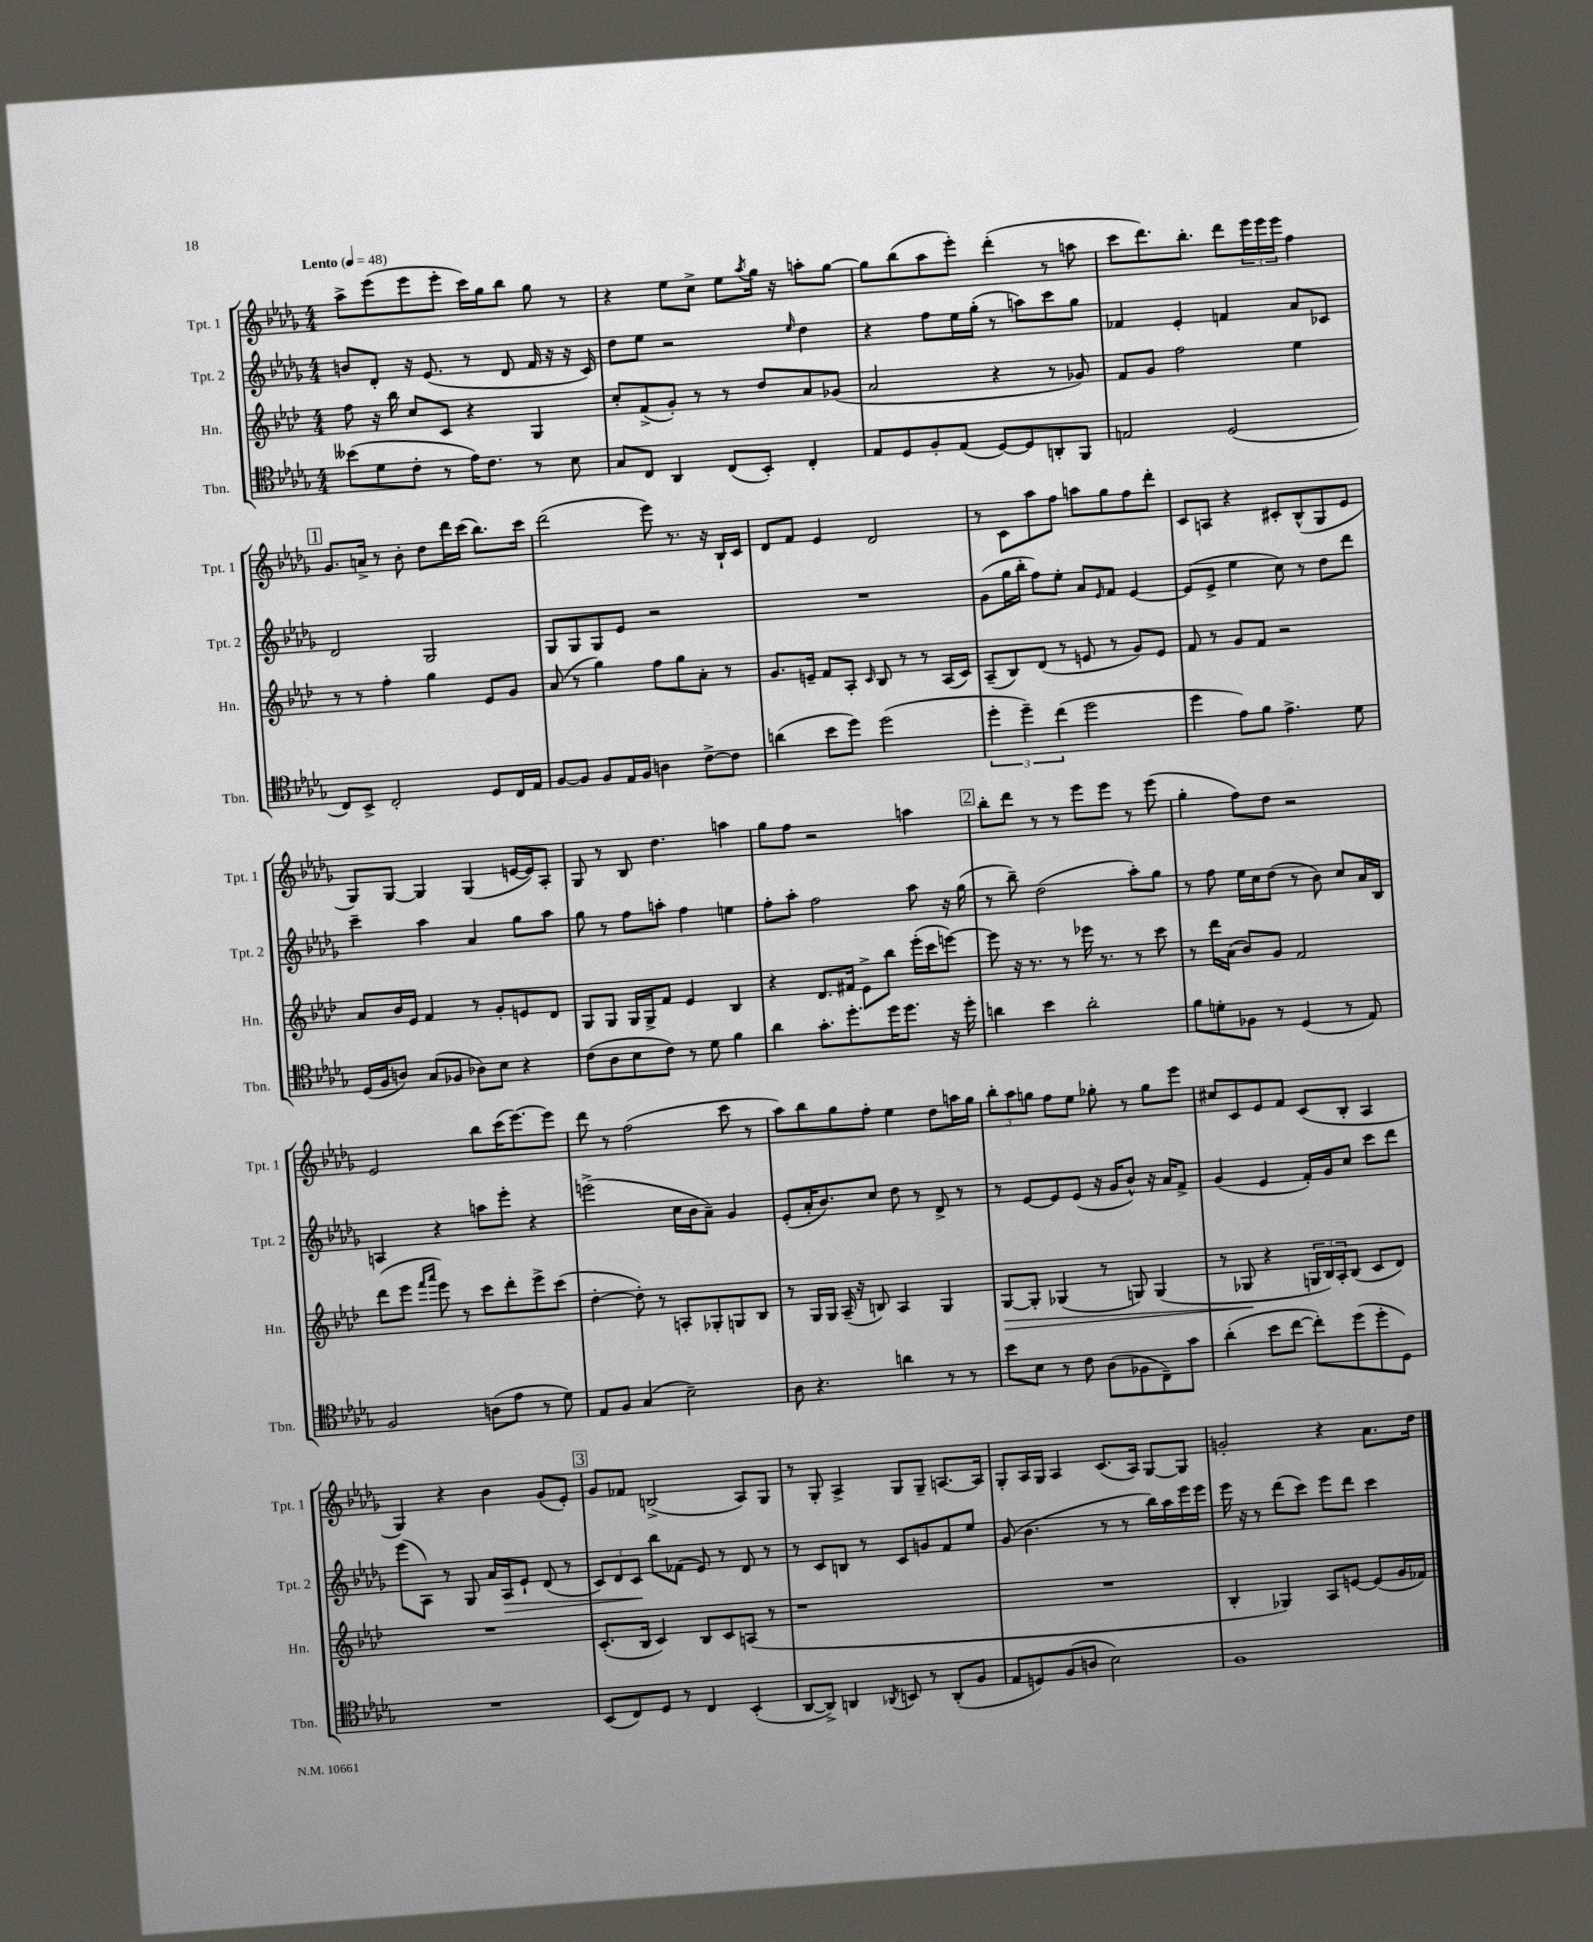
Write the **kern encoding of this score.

**kern	**kern	**dynam	**kern	**dynam	**kern
*part4	*part3	*part3	*part2	*part2	*part1
*staff4	*staff3	*staff3	*staff2	*staff2	*staff1
*I"Tbn.	*I"Hn.	*	*I"Tpt. 2	*	*I"Tpt. 1
*I'Tbn.	*I'Hn.	*	*I'Tpt. 2	*	*I'Tpt. 1
*clefC4	*clefG2	*	*clefG2	*	*clefG2
*k[b-e-a-d-g-]	*k[b-e-a-d-]	*	*k[b-e-a-d-g-]	*	*k[b-e-a-d-g-]
*M4/4	*M4/4	*	*M4/4	*	*M4/4
*MM48	*MM48	*	*MM48	*	*MM48
=1	=1	=1	=1	=1	=1
!	!	!	!	!	!LO:TX:a:B:t=Lento
(8b--X\L	8ff\	.	8bn/L	.	8aa-^\L
8d-\	16r	.	8d-'/J	.	(8eee-\
.	16bb-\	.	.	.	.
8c'\J	8cc/L	.	16r	.	8eee-\
.	.	.	(8.e-/	.	.
8r	8c/J	.	.	.	8eee-'\J
16e-\KL)	4r	.	8r	.	16ccc\LL)
8.c\J	.	.	.	.	16gg-\J
.	.	.	8d-/	.	8bb-\J
8r	4G/	.	16f/	.	8gg-\
.	.	.	16r	.	.
8B-\	.	.	16r	.	8r
.	.	.	16c/)	.	.
=2	=2	=2	=2	=2	=2
8G-/L	8cc'/L	.	8dd-\L	.	4r
8C/J	(8f^/	.	8ee-\J	.	.
4AA-/	8g'/J)	.	2r	.	8ee-\L
.	8r	.	.	.	8cc^\J
(8C/L	8r	.	.	.	8ee-\L
.	.	.	.	.	8qaa-/
8BB-'/J)	8dd-/L	.	.	.	16gg-\Jk
.	.	.	.	.	16r
.	.	.	16qqee-/	.	.
4C'/	8a-/	.	4dd-\	.	8aan'\L
.	(8g-X/J	.	.	.	[8gg-\J
=3	=3	=3	=3	=3	=3
8E-/L	2a-/	.	4r	.	8gg-\L]
8D-/	.	.	.	.	(8bb-\
8F'/	.	.	8ff\L	.	8aa-\
(8E-/J	.	.	16ee-\L	.	8eee-'\J)
.	.	.	(16gg-'\JJ	.	.
[8D-/L)	4r	.	8r	.	(4ddd-'\
8D-/]	.	.	8aan\L)	.	.
8AAn'/	8r	.	8ccc\	.	8r
8FF/J	8g-X/)	.	8gg-\J	.	8aan\
=4	=4	=4	=4	=4	=4
2En/	8f/L	.	4f-X/	.	8ccc\L
.	8g/J	.	.	.	8.ddd-\)
.	2ff\	.	4e-'/	.	.
.	.	.	.	.	8.bb-'\J
(2D-/	.	.	4fn/	.	8ddd-\L
.	.	.	.	.	24eee-\L
.	.	.	.	.	24eee-\
.	.	.	.	.	24eee-\JJ
.	4ee-\	.	8a-/L	.	4ff\
.	.	.	8c-X/J	.	.
!!LO:LB:g=z
!!LO:REH:place=s1:t=1
=5	=5	=5	=5	=5	=5
8C/L)	8r	.	2d-/	.	8.g-/L
8BB-^/J	8r	.	.	.	.
.	.	.	.	.	16an^/Jk
2C'/	4ff'\	.	.	.	8r
.	.	.	.	.	8b-'\
.	4gg\	.	2G-/	.	8dd-\L
.	.	.	.	.	16ddd-\L
.	.	.	.	.	(16ccc\JJ
8D-/L	8e-/L	.	.	.	8.bb-\L)
16C/L	8g/J	.	.	.	.
16E-/JJ	.	.	.	.	16ccc\Jk
=6	=6	=6	=6	=6	=6
[8F/L	(8a-/	.	8G-/L	.	(2ddd-\
8F/J]	8r	.	8G-/	.	.
8F/L	4gg\)	.	8G-/	.	.
16E-/L	.	.	8e-/J	.	.
16F/JJ	.	.	.	.	.
4An\	8ff\L	.	2r	.	8eee-\)
.	8gg\	.	.	.	8.r
[8c^\L	8a-'\J	.	.	.	.
.	.	.	.	.	16r
8c\J]	8r	.	.	.	16B-`/LL
.	.	.	.	.	16c/JJ
=7	=7	=7	=7	=7	=7
(4an\	8.g/L	.	1r	.	8d-/L
.	.	.	.	.	8f/J
.	16en~/Jk	.	.	.	.
8b-\L	8f/L	.	.	.	4e-/
8dd-\J)	8A-'/J	.	.	.	.
.	16qqc/	.	.	.	.
(2dd-\	8B-/	.	.	.	2d-/
.	8r	.	.	.	.
.	8r	.	.	.	.
.	(16A-/LL	.	.	.	.
.	16c/JJ)	.	.	.	.
=8	=8	=8	=8	=8	=8
6dd-'\	(8A-~/L	.	(8g-\L	.	8r
.	8B-/)	.	16gg-\L	.	8c\L
6dd-~\)	.	.	.	.	.
.	.	.	16bb-'\JJ	.	.
.	(8d-/J	.	8ff\L)	.	8aa-\
(6cc\	.	.	.	.	.
.	8r	.	8ee-'\J	.	8ff\J
2dd-\	8en/	.	8a-/L	.	8aan\L
.	.	.	16qqe-/	.	.
.	8r	.	8f/J	.	8gg-\
.	8g/L)	.	[4e-/	.	8ff\
.	8e/J	.	.	.	8ddd-'\J
=9	=9	=9	=9	=9	=9
4dd-\	8f/	.	(8e-/L]	.	8c/L
.	8r	.	8e-^/J	.	8An/J
8e-\L)	8g/L	.	4ee-\	.	4r
8f\J	8f/J	.	.	.	.
4.e-^\	2r	.	8cc\)	.	8c#X'/L
.	.	.	8r	.	(8B-^^/
.	.	.	8dd-\L	.	8G-/
8d-\	.	.	8ddd-\J	.	8e-/J
!!LO:LB:g=z
=10	=10	=10	=10	=10	=10
(16D-/LL	8a-/L	.	4ccc~\	.	8G-/L)
16F/J	.	.	.	.	.
8An/J)	16b-/L	.	.	.	[8G-/J
.	16e-/JJ	.	.	.	.
(8G-/L	4f/	.	4aa-\	.	4G-/]
8F-X/J	.	.	.	.	.
8A-X\L)	8r	.	4a-/	.	(4G-/
8B-\J	8g'/L	.	.	.	.
4r	8en/	.	8gg-\L	.	[16en/LL
.	.	.	.	.	16e/J])
.	8d-/J	.	8aa-\J	.	8A-'/J
=11	=11	=11	=11	=11	=11
(8c\L	8G/L	.	8gg-\	.	8G-/
8A-\	8G/J	.	8r	.	8r
8B-\	16G/LL	.	8ff\L	.	8B-/
.	16G^/J	.	.	.	.
8c\J)	8f/J	.	8aan'\J	.	4.dd-\
8r	4e-/	.	4ff\	.	.
8d-\	.	.	.	.	.
4f\	4B-/	.	4een\	.	4aan\
=12	=12	=12	=12	=12	=12
4a-\	4r	.	8ff'\L	.	8gg-\L
.	.	.	8aa-'\J	.	8ff\J
8.g-'\L	8.d-/L	.	2ff\	.	2r
8.dd-'\	16f#X/Jk	.	.	.	.
.	8e-^\L	.	.	.	.
16dd-\K	8bb-\J	.	.	.	.
8.dd-\J	.	.	.	.	.
.	(16eee-'\LL	.	8aa-\	.	4aan\
.	16ccc\J	.	.	.	.
16r	[8eeen\J)	.	16r	.	.
16dd-'\	.	.	(16gg-\	.	.
!!LO:REH:place=s1:t=2
=13	=13	=13	=13	=13	=13
4an\	8eee\]	.	8r	.	8bb-'\L
.	16r	.	8bb-~\)	.	8ddd-\J
.	8.r	.	.	.	.
4b-\	.	.	(2dd-\	.	8r
.	8r	.	.	.	8r
2a'\	16eee-X\	.	.	.	8eee-\L
.	8.r	.	.	.	.
.	.	.	.	.	8eee-\J
.	8r	.	8aa-'\L)	.	8r
.	8ccc\	.	8gg-\J	.	(8eee-\
=14	=14	=14	=14	=14	=14
8f\L	8r	.	8r	.	4gg-'\
8dn'\	16ddd-\LL	.	8ff\	.	.
.	(16a-\JJ	.	.	.	.
8F-X\J	8b-/L)	.	16ee-\LL	.	8ff\L)
.	.	.	16cc\J	.	.
8r	8g/J	.	(8dd-\J	.	8dd-\J
(4D-/	2f/	.	8r	.	2r
.	.	.	8b-\)	.	.
8r	.	.	8cc/L	.	.
8E-/)	.	.	16a-/L	.	.
.	.	.	16B-/JJ	.	.
!!LO:LB:g=z
=15	=15	=15	=15	=15	=15
2F/	(8ddd-\L	.	4An/	.	2e-/
.	8eee-\J	.	.	.	.
.	16qqfff/LL	.	.	.	.
.	16qqaaa-/JJ	.	.	.	.
.	8eee-\)	.	4r	.	.
.	8r	.	.	.	.
(8An\L	8ccc\L	.	8aan\L	.	8bb-\L
8e-\J	8ddd-'\	.	8eee-'\J	.	(16ccc\K
.	.	.	.	.	[8.eee-\)
8r	8eee-^\	.	4r	.	.
8d-\)	(8ccc\J	.	.	.	8eee-\J]
=16	=16	=16	=16	=16	=16
8E-/L	[4dd-'\	.	(2eeen^\	.	8ddd-\
8F/J	.	.	.	.	8r
(4G-/	8dd-'\])	.	.	.	(2ff\
.	8r	.	.	.	.
2B-~\)	8An'/L	.	16cc\LL	.	.
.	.	.	16b-\J	.	.
.	8G-X'/	.	8a-~\J)	.	.
.	8Gn/	.	4g-/	.	8ccc\
.	8B-/J	.	.	.	8r
=17	=17	=17	=17	=17	=17
8A-\	8r	.	(8e-'/L	.	8aa-\L)
4.r	16G/LL	.	16a-'/K	.	8bb-\
.	16G/JJ	.	8.b-/)	.	.
.	(16A-~/	.	.	.	8gg-\
.	16r	.	.	.	.
.	8Bn/)	.	8cc/J	.	8ff'\J
4an\	4A-/	.	8dd-\	.	4ee-\
.	.	.	8r	.	.
8r	4G/	.	8d-^/	.	8dd-\L
8r	.	.	8r	.	16aan\L
.	.	.	.	.	16gg-\JJ
=18	=18	=18	=18	=18	=18
!	!	!LO:HP:b	!	!	!
8b-\L	[8G/L	>	8r	.	12bb-'\L
.	.	.	.	.	12aa-\
8B-\J	8G'/J]	.	[8e-/L	.	.
.	.	.	.	.	12ggn\J
8r	(4G-X/	.	8e-/]	.	8ff\L
8c\	.	.	(8e-/J	.	8ee-\J
(8A-\L	8r	.	16r	.	8gg-X'\
.	.	.	16g-/KL	.	.
8F-X\	8Gn/)	.	8b-^^/J)	.	8r
8C~\)	(4G/	.	16r	.	8gg-\L
.	.	.	16a-/KL	.	.
8g-\J	.	.	8f^/J	.	8eee-\J
=19	=19	=19	=19	=19	=19
(4a-'\	8r	.	(4g-/	.	8cc#X/L
.	8G-X/	.	.	.	8c/
8b-\L	4r	]	4e-/	.	8e-/
[8cc\J	.	.	.	.	8f/J
8cc'\L])	24Gn/LL	.	16f'/LL)	.	(8c/L
.	24B-/)	.	.	.	.
.	.	.	16g-/J	.	.
.	24A-'/J	.	.	.	.
(8dd-\	(8B-/J	.	8cc/J	.	8B-'/J
8dd-'\	8c/L	.	8ccc\L	.	4A-/
8D-\J)	8d-/J)	.	8ddd-\J	.	.
!!LO:LB:g=z
=20	=20	=20	=20	=20	=20
1r	1r	.	(8eee-\L	.	4G-/)
.	.	.	8A-\J)	.	.
.	.	.	8r	.	4r
.	.	.	8G-/	.	.
.	.	.	16a-/LL	.	4b-\
!	!	!	!	!LO:HP:b	!
.	.	.	16A-/J	>	.
.	.	.	8e-`/J	.	.
.	.	.	(8d-/	.	(8g-/L
.	.	.	8r	.	8e-'/J)
!!LO:REH:place=s1:t=3
=21	=21	=21	=21	=21	=21
(8BB-/L	(8.c'/L	.	12c/L)	.	8g-/L
.	.	.	12d-/	.	.
8C/)	.	.	.	.	8f-X/J
.	.	.	12c/J	.	.
.	16B-/Jk	.	.	.	.
8D-/J	4c/)	.	8bb-\L	]	(2Bn^/
8r	.	.	(8f-X\J	.	.
4C/	8B-/L	.	8e-/)	.	.
.	8c/	.	8r	.	.
(4BB-'/	(8An/J	.	8d-/	.	8A-/L)
.	8r	.	8r	.	8G-/J
=22	=22	=22	=22	=22	=22
[8AA-/L	1r	.	8r	.	8r
8AA-^/J])	.	.	8c/L	.	8G-'/
4AAn/	.	.	8Bn/J	.	4A-^/
.	.	.	8r	.	.
8qAA-X/	.	.	.	.	.
8BBn/	.	.	8c/L	.	8G-/L
8r	.	.	8gn/	.	8G-~/J
(8AA-'/L	.	.	8f/	.	[8.An/L
8F/J	.	.	8ee-/J	.	.
.	.	.	.	.	16A/Jk]
=23	=23	=23	=23	=23	=23
8E-/L	1r	.	(8g-/	.	8G-'/L
8Dn/)	.	.	4.b-\	.	16A-/L
.	.	.	.	.	16G-/JJ
(8F/	.	.	.	.	4A-/
8An/J	.	.	.	.	.
2B-\)	.	.	8r	.	(8.c/L
.	.	.	8r	.	.
.	.	.	.	.	16A-/Jk)
.	.	.	16bb-\LL)	.	[8G-/L
.	.	.	16aa-\	.	.
.	.	.	16eee-\	.	8G-/J]
.	.	.	16eee-\JJ	.	.
=24	=24	=24	=24	=24	=24
1F	4B-'/	.	16eee-\	.	2gn'/
.	.	.	16r	.	.
.	.	.	8r	.	.
.	4G-X/)	.	(8ddd-\L	.	.
.	.	.	8ccc\J)	.	.
.	8A-/L	.	8eee-\L	.	4r
.	[8en/J	.	8ddd-\J	.	.
.	(8e/L]	.	4ccc\	.	8.a-\L
.	16g/L	.	.	.	.
.	16f-X/JJ)	.	.	.	16dd-\Jk
==	==	==	==	==	==
*-	*-	*-	*-	*-	*-
